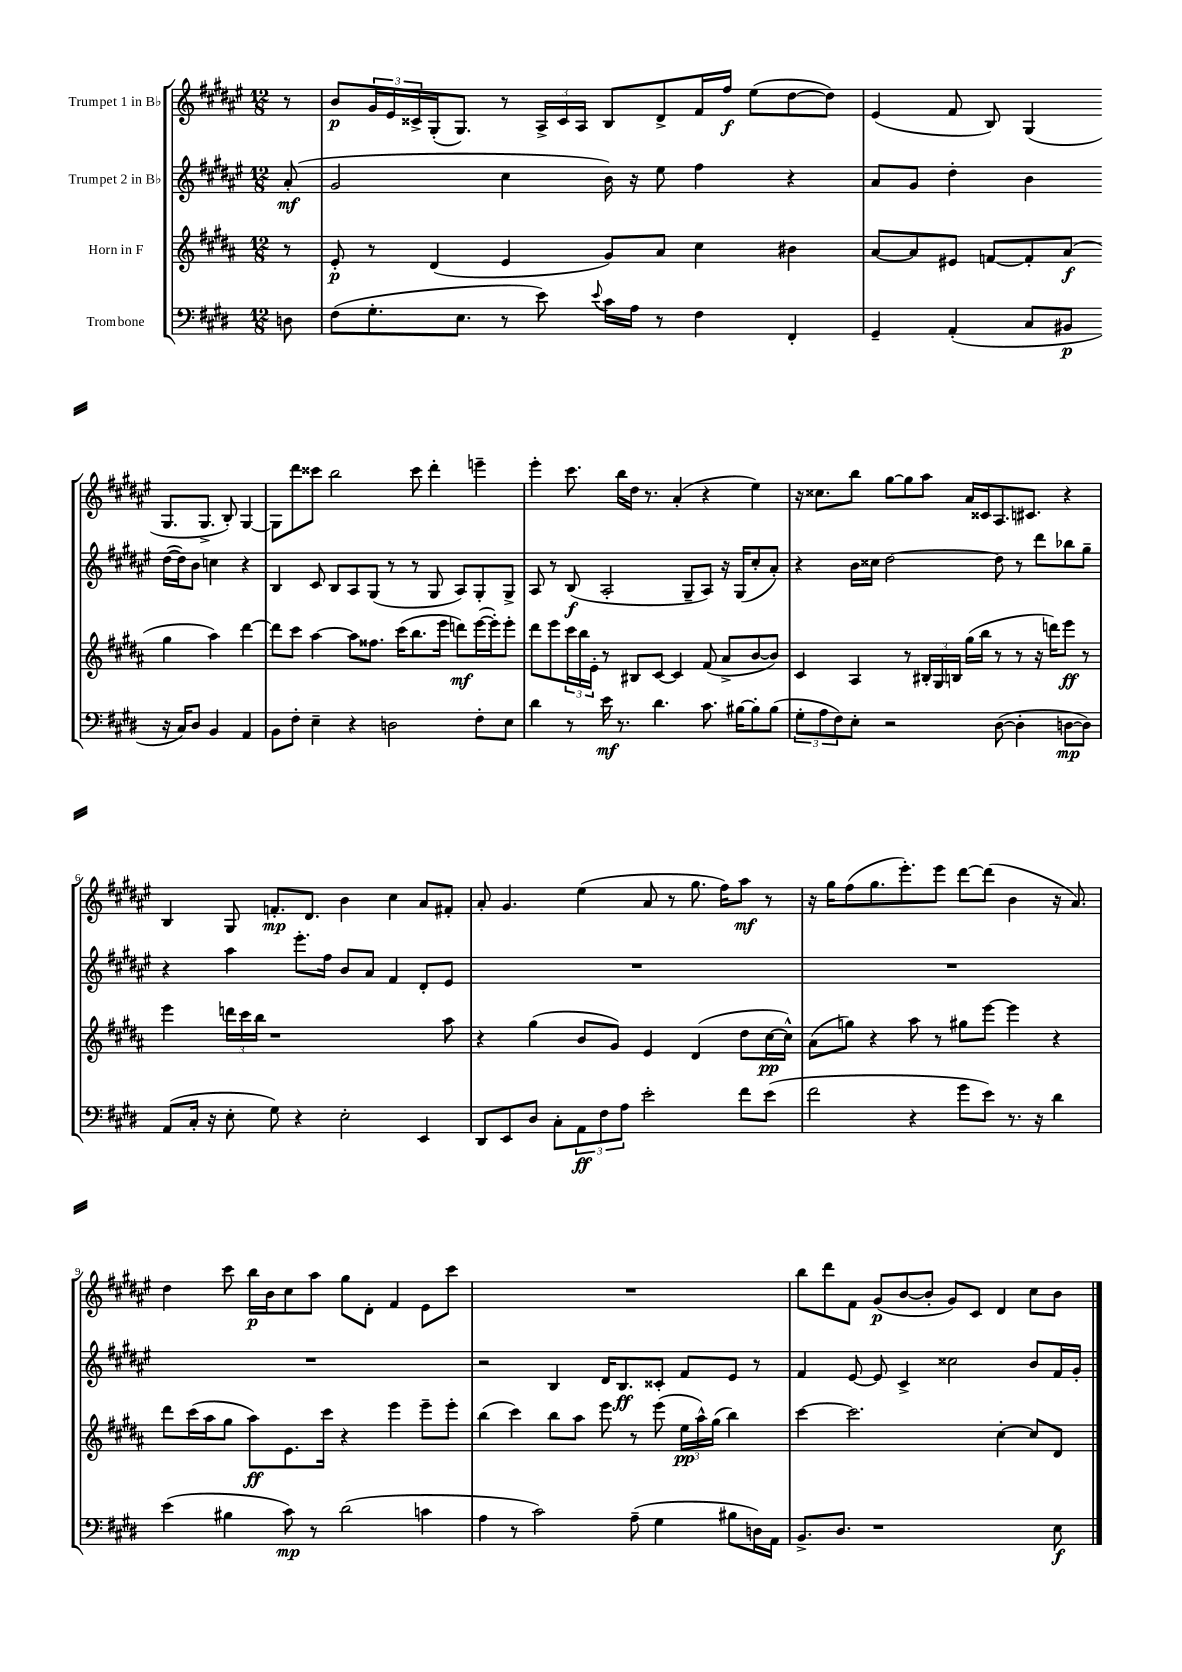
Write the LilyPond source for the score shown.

<<
\new StaffGroup <<
\new Staff = "s0" \with { instrumentName = "Trumpet 1 in Bb" } {
    \clef treble \key fis \major \numericTimeSignature \time 12/8 \partial 8
    r8 |
    b'8\p \tuplet 3/2 { gis'16 eis'16 cisis'16-> } gis16-.( gis8.) r8 \tuplet 3/2 { ais16-> cisis'16 ais16 } b8 dis'8-> fis'16 fis''16\f eis''8( dis''8~ dis''8) |
    eis'4( fis'8 b8) gis4( gis8. gis8.-> b8-.) gis4~ |
    gis8 dis'''8 cisis'''8 b''2 cisis'''8 dis'''4-. e'''4-- |
    eis'''4-. cis'''8. b''16 dis''16 r8. ais'4-.( r4 eis''4) |
    r16 cisis''8. b''8 gis''8~ gis''8 ais''8 ais'16 cisis'16 ais8. cis'8. r4 |
    b4 gis8 f'8.-.\mp dis'8. b'4 cis''4 ais'8 fis'8-. |
    ais'8-. gis'4. eis''4( ais'8 r8 gis''8. fis''16) ais''8\mf r8 |
    r16 gis''16 fis''8( gis''8. eis'''8.-.) eis'''8 dis'''8~ dis'''8( b'4 r16 ais'8.) |
    dis''4 cis'''8 b''16\p b'16 cis''8 ais''8 gis''8 dis'8-. fis'4 eis'8 cis'''8 |
    R1. |
    b''8 dis'''8 fis'8 gis'8\p( b'8~ b'8-. gis'8) cis'8 dis'4 cis''8 b'8 \bar "|." |
}
\new Staff = "s1" \with { instrumentName = "Trumpet 2 in Bb" } {
    \clef treble \key fis \major \numericTimeSignature \time 12/8 \partial 8
    ais'8-.\mf( |
    gis'2 cis''4 b'16) r16 eis''8 fis''4 r4 |
    ais'8 gis'8 dis''4-. b'4 dis''16~( dis''16) b'8 c''4 r4 |
    b4 cis'8 b8 ais8 gis8( r8 r8 gis8 ais8) gis8-. gis8-> |
    ais8 r8 b8\f( ais2-. gis8-- ais8) r16 gis16( cis''8-. ais'8-.) |
    r4 b'16 cisis''16 dis''2~ dis''8 r8 dis'''8 bes''8 gis''8-- |
    r4 ais''4 eis'''8.-. fis''16 b'8 ais'8 fis'4 dis'8-. eis'8 |
    R1. |
    R1. |
    R1. |
    r2 b4 dis'16 b8.\ff cisis'8-. fis'8 eis'8 r8 |
    fis'4 eis'8~ eis'8 cis'4-> cisis''2 b'8 fis'16 gis'16-. \bar "|." |
}
\new Staff = "s2" \with { instrumentName = "Horn in F" } {
    \clef treble \key b \major \numericTimeSignature \time 12/8 \partial 8
    r8 |
    e'8-.\p r8 dis'4( e'4 gis'8) ais'8 cis''4 bis'4 |
    ais'8~ ais'8 eis'8 f'8~ f'8-. ais'8\f( gis''4 ais''4) dis'''4~ |
    dis'''8 cis'''8 ais''4~ ais''8 fisis''8. cis'''16( b''8. e'''16 d'''8\mf) e'''16~( e'''16-.) e'''8-. |
    dis'''8 e'''8 \tuplet 3/2 { cis'''16 b''16 e'16-. } r8 bis8 cis'8~ cis'4 fis'8( ais'8-> b'8~ b'8) |
    cis'4 ais4 r8 \tuplet 3/2 { bis16-. gis16 b16 } gis''16( b''16 r8 r8 r16 d'''16) e'''8\ff r8 |
    e'''4 \tuplet 3/2 { d'''16 cis'''16 b''16 } r1 ais''8 |
    r4 gis''4( b'8 gis'8) e'4 dis'4( dis''8 cis''16~\pp cis''16-^) |
    ais'8( g''8) r4 ais''8 r8 gis''8 e'''8~ e'''4 r4 |
    dis'''8 cis'''16( ais''16 gis''8 ais''8\ff) e'8. cis'''16 r4 e'''4 e'''8-- e'''8-. |
    b''4( cis'''4) b''8 ais''8 e'''8 r8 e'''8( \tuplet 3/2 { e''16\pp ais''16-^) gis''16( } b''4) |
    cis'''4~ cis'''2. cis''4~-. cis''8 dis'8 \bar "|." |
}
\new Staff = "s3" \with { instrumentName = "Trombone" } {
    \clef bass \key e \major \numericTimeSignature \time 12/8 \partial 8
    d8 |
    fis8( gis8.-. e8. r8 e'8) \appoggiatura { e'8 } cis'16 a16 r8 fis4 fis,4-. |
    gis,4-- a,4-.( cis8 bis,8\p r16 cis16) dis8 bis,4 a,4 |
    b,8 fis8-. e4-- r4 d2 fis8-. e8 |
    dis'4 r8 e'16\mf r8. dis'4. cis'8. bis16~ bis8-. bis8( |
    \tuplet 3/2 { gis8-. a8 fis8) } e8-. r2 dis8~( dis4-. d8~\mp d8) |
    a,8( cis16-. r16 e8-. gis8) r4 e2-. e,4 |
    dis,8 e,8 dis8 cis8-. \tuplet 3/2 { a,8\ff fis8 a8 } e'2-. fis'8 e'8( |
    fis'2 r4 gis'8 e'8) r8. r16 dis'4 |
    e'4( bis4 cis'8\mp) r8 dis'2( c'4 |
    a4 r8 cis'2) a8--( gis4 bis8 d16) a,16 |
    b,8.-> dis8. r1 e8\f \bar "|." |
}
>>
>>
